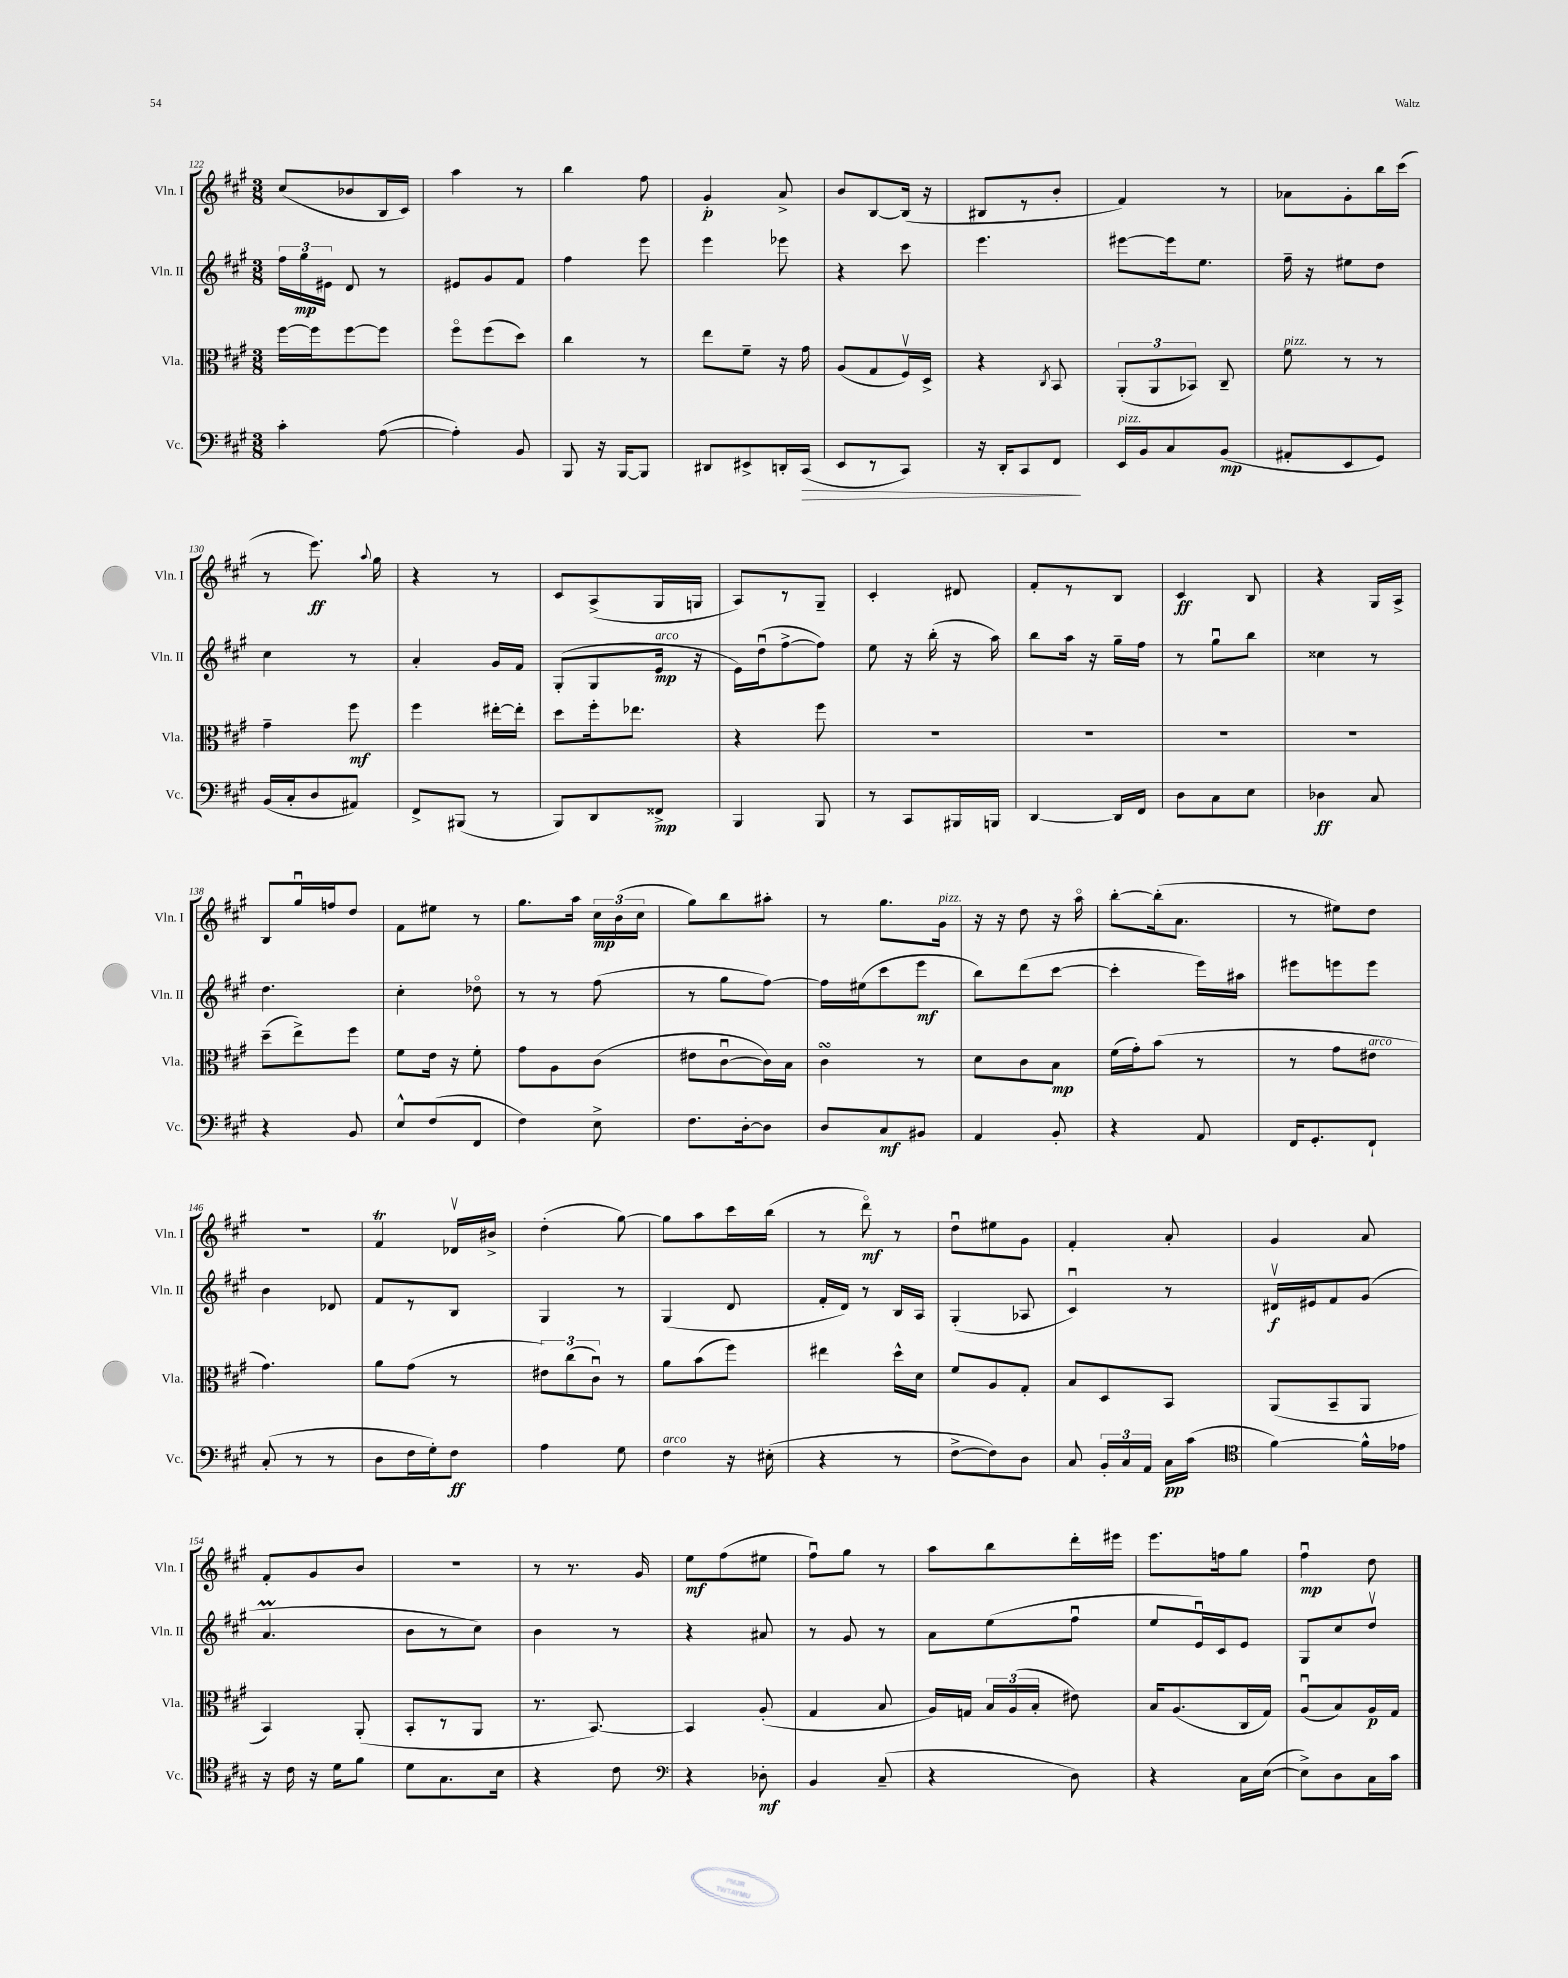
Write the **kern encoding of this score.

**kern	**kern	**kern	**kern
*staff4	*staff3	*staff2	*staff1
*clefF4	*clefC3	*clefG2	*clefG2
*k[f#c#g#]	*k[f#c#g#]	*k[f#c#g#]	*k[f#c#g#]
*M3/8	*M3/8	*M3/8	*M3/8
4c#'	[16ff#	24ff#	(8cc#
.	.	24gg#	.
.	16ff#]	.	.
.	.	24e#	.
.	[8ff#	8d	8b-
([8A	8ff#]	8r	16B
.	.	.	16c#)
=	=	=	=
4A'])	8ff#o	8e#	4aa
.	(8ff#	8g#	.
8BB	8dd)	8f#	8r
=	=	=	=
8BBB	4cc#	4ff#	4bb
16r	.	.	.
[16BBB	.	.	.
8BBB]	8r	8eee	8ff#
=	=	=	=
8DD#	8ee	4eee	4g#'
8EE#^	8f#~	.	.
16DD'	16r	8eee-	8a^
(16CC#	16g#	.	.
=	=	=	=
8EE	(8A	4r	8b
8r	8G#	.	[8B
8CC#)	16F#v)	8ccc#	(16B]
.	16D^	.	16r
=	=	=	=
16r	4r	4.eee	8B#
16DD'	.	.	.
8CC#	.	.	8r
.	8qC#	.	.
8FF#	8BB	.	8b'
=	=	=	=
16EE	(12AA'	[8eee#	4f#)
16BB	.	.	.
.	12AA	.	.
8C#	.	16eee#]	.
.	12BB-)	.	.
.	.	8.ee	.
(8BB	8C#~	.	8r
=	=	=	=
8AA#'	8f#	16ff#~	8a-
.	.	16r	.
8EE	8r	8ee#	8g#'
8GG#)	8r	8dd	16bb
.	.	.	(16ccc#
=	=	=	=
(16BB	4g#~	4cc#	8r
16C#'	.	.	.
8D	.	.	8.eee)
8AA#)	8ff#	8r	.
.	.	.	8qqaa
.	.	.	16gg#
=	=	=	=
8FF#^	4ff#	4a'	4r
(8BBB#	.	.	.
8r	[16ee#'	16g#	8r
.	16ee#']	16f#	.
=	=	=	=
8BBB)	8dd	(8G#'	8c#
8DD	16ff#'	8G#	(8A^
.	8.ee-	.	.
8FF##^	.	16e	16G#
.	.	16r	16G
=	=	=	=
4BBB	4r	16e)	8A)
.	.	(16ddu	.
.	.	[8ff#^	8r
8BBB	8ff#	8ff#])	8G#~
=	=	=	=
8r	4.r	8ee	4c#'
8CC#	.	16r	.
.	.	(16bb'	.
16BBB#	.	16r	8d#
16BBB	.	16aa)	.
=	=	=	=
[4DD	4.r	8bb	8f#'
.	.	16aa	8r
.	.	16r	.
16DD]	.	16gg#~	8B
16FF#	.	16ff#	.
=	=	=	=
8D	4.r	8r	4c#
8C#	.	8gg#u	.
8E	.	8bb	8B
=	=	=	=
4D-	4.r	4cc##	4r
8C#	.	8r	16G#
.	.	.	16A^
=	=	=	=
4r	(8dd~	4.dd	8B
.	8ee^)	.	16gg#u
.	.	.	16ff
8BB	8ff#	.	8dd
=	=	=	=
8E^^	8f#	4cc#'	8f#
(8F#	16e	.	8ee#
.	16r	.	.
8FF#	8f#'	8dd-o	8r
=	=	=	=
4F#)	8g#	8r	8.gg#
.	8A	8r	.
.	.	.	16aa
8E^	(8c#	(8ff#	24cc#
.	.	.	(24b
.	.	.	24cc#
=	=	=	=
8.F#	8e#	8r	8gg#)
.	[8c#u	8gg#	8bb
[16D'	.	.	.
8D]	16c#])	[8ff#)	8aa#'
.	16B	.	.
=	=	=	=
8D	4c#	16ff#]	8r
.	.	(16ee#	.
8C#	.	8ccc#	8.gg#
8BB#	8r	8eee	.
.	.	.	16g#
=	=	=	=
4AA	8d	8bb)	16r
.	.	.	16r
.	8c#	(8ddd	8dd
8BB'	8B	[8ccc#	16r
.	.	.	16aao
=	=	=	=
4r	(16f#	4ccc#']	[8bb'
.	16g#')	.	.
.	(8b	.	(16bb']
.	.	.	8.a
8AA	8r	16eee)	.
.	.	16aa#	.
=	=	=	=
16FF#	8r	8eee#	8r
8.GG#'	.	.	.
.	8g#	8eee	8ee#)
8FF#`	8e#	8eee	8dd
=	=	=	=
(8C#'	4.g#)	4b	4.r
8r	.	.	.
8r	.	8d-	.
=	=	=	=
8D	8a	8f#	4f#
16F#	(8g#	8r	.
16G#')	.	.	.
8F#	8r	8B	16d-v
.	.	.	16b#^
=	=	=	=
4A	12e#)	4G#	(4dd'
.	(12cc#	.	.
.	12c#u)	.	.
8G#	8r	8r	[8gg#)
=	=	=	=
4F#	8a	(4G#	8gg#]
.	(8b	.	8aa
16r	8ff#)	8d	16ccc#
(16E#'	.	.	(16bb
=	=	=	=
4r	4ee#	16f#'	8r
.	.	16d)	.
.	.	8r	8dddo)
8r	16dd^^	16B	8r
.	16d	16A	.
=	=	=	=
[8F#^	8f#	(4G#'	8ddu
8F#])	8A	.	8ee#
8D	8G#'	8A-	8g#
=	=	=	=
8C#	8B	4c#u)	4f#'
24BB'	8D	.	.
24C#	.	.	.
24AA	.	.	.
16C#	8BB	8r	8a'
(16c#	.	.	.
=	=	=	=
*clefC4	*	*	*
[4f#)	(8AA	16d#v	4g#
.	.	16e#	.
.	8BB~	8f#	.
16f#^^]	8AA	(8g#	8a
16e-	.	.	.
=	=	=	=
16r	4BB)	4.a	8f#'
16c#	.	.	.
16r	.	.	8g#
16d	.	.	.
8f#	(8AA'	.	8b
=	=	=	=
8d	8BB'	8b	4.r
8.G#	8r	8r	.
.	8AA	8cc#)	.
16B	.	.	.
=	=	=	=
4r	8.r	4b	8r
.	.	.	8.r
.	[8.BB)	.	.
8c#	.	8r	.
.	.	.	16g#
=	=	=	=
*clefF4	*	*	*
4r	4BB]	4r	8ee
.	.	.	(8ff#
8D-'	(8A'	8a#	8ee#
=	=	=	=
4BB	4G#	8r	8ff#u)
.	.	8g#	8gg#
(8C#~	8B	8r	8r
=	=	=	=
4r	16A)	8a	8aa
.	16G	.	.
.	24B	(8ee	8bb
.	(24A	.	.
.	24B'	.	.
8D)	8e#)	8ff#u	16ddd'
.	.	.	16eee#
=	=	=	=
4r	16B	8ee	8.eee
.	(8.A	.	.
.	.	16eu)	.
.	.	16c#	16ff
16C#	16C#	8e	8gg#
([16E	16G#)	.	.
=	=	=	=
8E^])	(8Au	8G#	4ff#u
8D	8B)	8cc#	.
16C#	16A	8ddv	8dd
16c#	16G#	.	.
==	==	==	==
*-	*-	*-	*-
